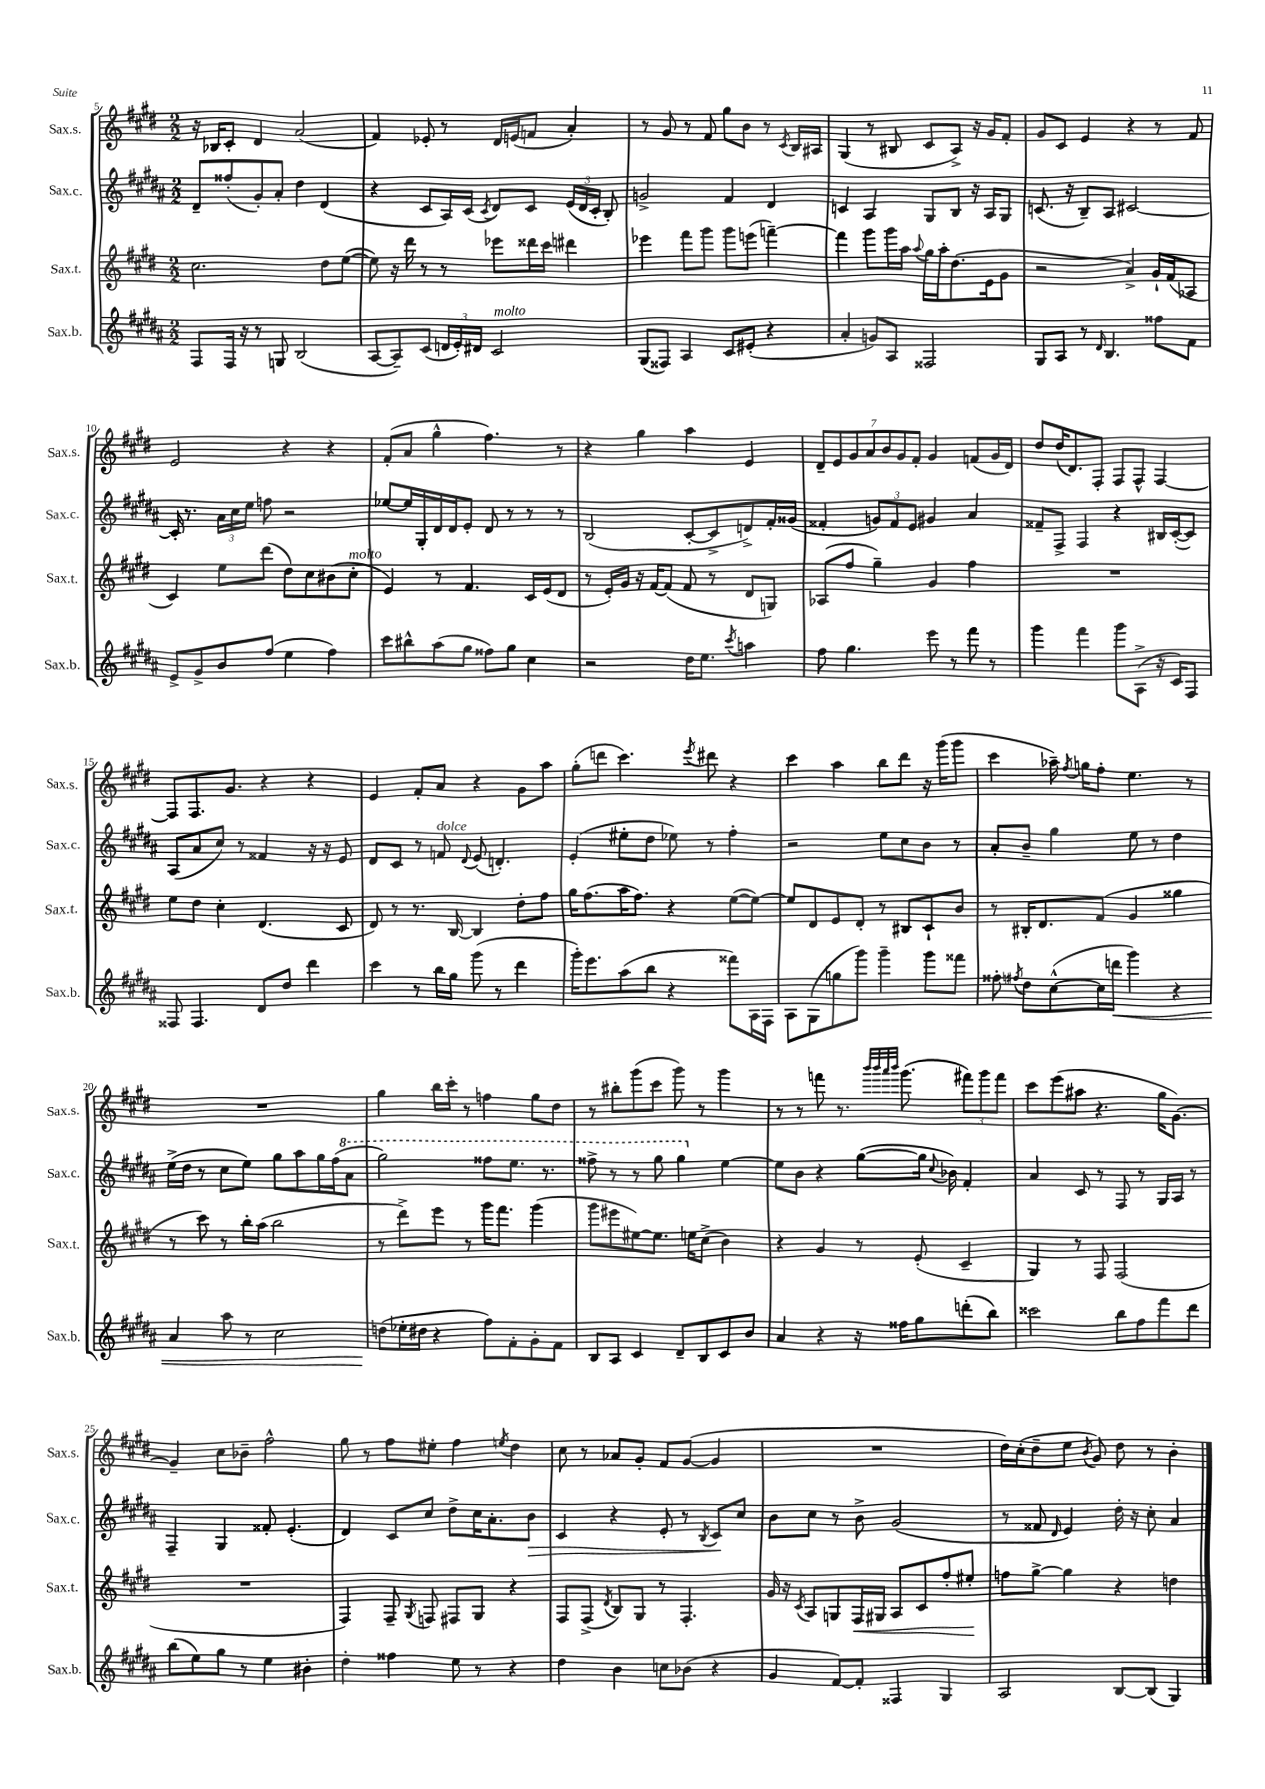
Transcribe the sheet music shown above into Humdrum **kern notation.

**kern	**dynam	**kern	**dynam	**kern	**dynam	**kern
*part4	*part4	*part3	*part3	*part2	*part2	*part1
*staff4	*staff4	*staff3	*staff3	*staff2	*staff2	*staff1
*I"Sax.b.	*	*I"Sax.t.	*	*I"Sax.c.	*	*I"Sax.s.
*I'Sax.b.	*	*I'Sax.t.	*	*I'Sax.c.	*	*I'Sax.s.
*clefG2	*	*clefG2	*	*clefG2	*	*clefG2
*k[f#c#g#d#a#]	*	*k[f#c#g#d#]	*	*k[f#c#g#d#a#]	*	*k[f#c#g#d#]
*M2/2	*	*M2/2	*	*M2/2	*	*M2/2
=5	=5	=5	=5	=5	=5	=5
8F#/L	.	2.cc#\	.	8d#~/L	.	16r
.	.	.	.	.	.	16B-X/KL
16F#/Jk	.	.	.	(8ff##X'/	.	8c#'/J
16r	.	.	.	.	.	.
8r	.	.	.	8g#'/)	.	4d#/
8Gn/	.	.	.	8a#'/J	.	.
(2B/	.	.	.	4dd#\	.	(2a/
.	.	8dd#\L	.	(4d#/	.	.
.	.	([8ee\J	.	.	.	.
=6	=6	=6	=6	=6	=6	=6
[8A#/L	.	8ee\])	.	4r	.	4f#/)
8A#~/])	.	16r	.	.	.	.
.	.	16ddd#\	.	.	.	.
(8c#/J	.	8r	.	8c#/L	.	8e-X'/
24dn/LL	.	8r	.	16A#/L)	.	8r
24e'/)	.	.	.	.	.	.
.	.	.	.	(16c#/JJ	.	.
24d#X/JJ	.	.	.	.	.	.
.	.	.	.	8qc#/	.	.
!LO:TX:a:i:t=molto	!	!	!	!	!	!
2c#/	.	8eee-X\L	.	8d#/L)	.	16d#/LL
.	.	.	.	.	.	(16en/J
.	.	16ddd##X\L	.	8c#/J	.	8fn/J
.	.	16ccc#\JJ	.	.	.	.
.	.	4ddd#X\	.	(24e/LL	.	4a'/)
.	.	.	.	24d#/	.	.
.	.	.	.	24c#'/JJ	.	.
.	.	.	.	8B'/)	.	.
=7	=7	=7	=7	=7	=7	=7
(8G#/L	.	4eee-X\	.	2gn^/	.	8r
8F##X/J)	.	.	.	.	.	8g#/
4A#/	.	8fff#\L	.	.	.	8r
.	.	8ggg#\J	.	.	.	8f#/
8c#/L	.	8ggg#\L	.	4f#/	.	8gg#\L
(8e#X'/J	.	(8eeen\J	.	.	.	8b\J
4r	.	[4fffn~\)	.	4d#/	.	8r
.	.	.	.	.	.	8qc#/
.	.	.	.	.	.	16B/LL
.	.	.	.	.	.	16A#X/JJ
=8	=8	=8	=8	=8	=8	=8
4a#'/	.	4fff\]	.	4cn/	.	(4G#/
8gn/L)	.	8ggg#\L	.	4A#/	.	8r
8A#/J	.	16ggg#\L	.	.	.	8B#X/
.	.	16aa\JJ	.	.	.	.
.	.	8qqaa/	.	.	.	.
2F##X/	.	16gg#\LL	.	8G#/L	.	8c#/L
.	.	16aa'\J	.	.	.	.
.	.	(8.dd#\	.	8B/J	.	8A^/J)
.	.	.	.	16r	.	16r
.	.	16e\k	.	16A#/KL	.	16g#/KL
.	.	8g#\J	.	8G#/J	.	8f#'/J
=9	=9	=9	=9	=9	=9	=9
8G#/L	.	2r	.	(8.cn/	.	8g#/L
8A#/J	.	.	.	.	.	8c#/J
.	.	.	.	16r	.	.
8r	.	.	.	8B~/L)	.	4e/
16qqd#/	.	.	.	.	.	.
4.B/	.	.	.	8A#/J	.	.
.	.	4a^/)	.	[2c#X/	.	4r
8ff##X\L	.	16g#`/LL	.	.	.	8r
.	.	(16f#/J	.	.	.	.
8f#\J	.	8A-X/J	.	.	.	8f#/
!!LO:LB:g=z
=10	=10	=10	=10	=10	=10	=10
8e^/L	.	4c#/)	.	16c#'/]	.	2e/
.	.	.	.	8.r	.	.
8g#^/	.	.	.	.	.	.
8b/	.	8ee\L	.	24a#\LL	.	.
.	.	.	.	24cc#\	.	.
.	.	.	.	24ee\JJ	.	.
(8ff#/J	.	(8ddd#\J	.	8ffn\	.	.
4ee\	.	8dd#\L)	.	2r	.	4r
.	.	8cc#\	.	.	.	.
4ff#\)	.	(8b#X\	.	.	.	4r
!	!	!LO:TX:a:i:t=molto	!	!	!	!
.	.	8cc#'\J	.	.	.	.
=11	=11	=11	=11	=11	=11	=11
8ccc#\L	.	4e/)	.	[8ee-X/L	.	(8f#'/L
8bb#X^^\	.	.	.	16ee-/L]	.	8a/J
.	.	.	.	16G#'/	.	.
(8aa#\	.	8r	.	16d#/	.	4gg#^^\
.	.	.	.	16d#/J	.	.
8gg#\J	.	4.f#/	.	8e'/J	.	.
8ff##X\L)	.	.	.	8d#/	.	4.ff#\)
8gg#\J	.	.	.	8r	.	.
4cc#\	.	16c#/LL	.	8r	.	.
.	.	(16e/J	.	.	.	.
.	.	8d#/J	.	8r	.	8r
=12	=12	=12	=12	=12	=12	=12
2r	.	8r	.	(2B/	.	4r
.	.	16e'/LL)	.	.	.	.
.	.	16g#/JJ	.	.	.	.
.	.	16r	.	.	.	4gg#\
.	.	[16f#/KL	.	.	.	.
.	.	(8f#/J]	.	.	.	.
16dd#\KL	.	8f#/	.	[8c#'/L	.	4aa\
8.ee\J	.	.	.	.	.	.
.	.	8r	.	8c#^/]	.	.
8qccc#/	.	.	.	.	.	.
4aan\	.	8d#/L	.	8dn^/)	.	4e/
.	.	8Gn/J)	.	16f#'/L	.	.
.	.	.	.	(16g##X/JJ	.	.
=13	=13	=13	=13	=13	=13	=13
8ff#\	.	(8A-X/L	.	4f##X'/	.	14d#~/L
.	.	.	.	.	.	14e/
4.gg#\	.	8ff#/J	.	.	.	.
.	.	.	.	.	.	14g#/
.	.	.	.	.	.	14a/
.	.	4gg#~\)	.	12gn/L)	.	.
.	.	.	.	.	.	14b/
.	.	.	.	12f##/	.	.
.	.	.	.	.	.	14g#/
.	.	.	.	12e/J	.	.
.	.	.	.	.	.	14f#'/J
8eee\	.	4g#/	.	4g#X/	.	4g#/
8r	.	.	.	.	.	.
8fff#\	.	4ff#\	.	4a#/	.	(8fn/L
8r	.	.	.	.	.	16g#/L
.	.	.	.	.	.	16d#/JJ)
=14	=14	=14	=14	=14	=14	=14
4ggg#\	.	1r	.	8f##X~/L	.	8dd#/L
.	.	.	.	8F#^/J	.	(16dd#/K
.	.	.	.	.	.	8.d#/)
4fff#\	.	.	.	4F#/	.	.
.	.	.	.	.	.	8F#'/J
8ggg#\L	.	.	.	4r	.	8F#/L
(8A#^\J	.	.	.	.	.	8F#^^/J
16r	.	.	.	16B#X/LL	.	[4F#/
16c#/KL)	.	.	.	([16c#'/J	.	.
8F#/J	.	.	.	8c#/J])	.	.
!!LO:LB:g=z
=15	=15	=15	=15	=15	=15	=15
8F##X/	.	8ee\L	.	(8A#/L	.	8F#/L]
4.F##/	.	8dd#\J	.	8a#/	.	8.F#/
.	.	4cc#'\	.	8cc#/J)	.	.
.	.	.	.	.	.	8.g#/J
.	.	.	.	8r	.	.
8d#/L	.	(4.d#/	.	4f##X/	.	4r
8dd#/J	.	.	.	.	.	.
4ddd#\	.	.	.	16r	.	4r
.	.	.	.	16r	.	.
.	.	8c#/	.	8e/	.	.
=16	=16	=16	=16	=16	=16	=16
4ccc#\	.	8d#/)	.	8d#/L	.	4e/
.	.	8r	.	8c#/J	.	.
8r	.	8.r	.	8r	.	8f#'/L
!	!	!	!	!LO:TX:a:i:t=dolce	!	!
16bb\LL	.	.	.	8fn/	.	8a/J
16gg#\JJ	.	[16B/	.	.	.	.
.	.	.	.	8qqd#/	.	.
(8ggg#\	.	4B/]	.	(8e/	.	4r
8r	.	.	.	4.dn'/)	.	.
4ddd#\	.	8dd#'\L	.	.	.	8g#\L
.	.	8ff#\J	.	.	.	8aa\J
=17	=17	=17	=17	=17	=17	=17
16ggg#'\KL)	.	16gg#\KL	.	(4e'/	.	(8gg#'\L
8.eee\	.	(8.ff#\	.	.	.	.
.	.	.	.	.	.	8dddn\J
(8aa#\	.	16aa\K	.	8ee#X'\L	.	4.ccc#\)
.	.	8.ff#\J)	.	.	.	.
8bb\J	.	.	.	8dd#\J	.	.
4r	.	4r	.	8ee-X\)	.	.
.	.	.	.	.	.	8qeee/
.	.	.	.	8r	.	8ddd#X\
8fff##X\L)	.	([8ee\L	.	4ff#'\	.	4r
16A#\L	.	8ee\J_)	.	.	.	.
16F#\JJ	.	.	.	.	.	.
=18	=18	=18	=18	=18	=18	=18
8A#\L	.	8ee/L]	.	2r	.	4ccc#\
(8G#\	.	8d#/	.	.	.	.
8ggn\	.	8e/	.	.	.	4aa\
8ggg#\J)	.	8d#'/J	.	.	.	.
4ggg#~\	.	8r	.	8ee\L	.	8bb\L
.	.	8B#X/L	.	8cc#\	.	8ddd#\J
8ggg#\L	.	8c#`/	.	8b\J	.	16r
.	.	.	.	.	.	(16ggg#\KL
8fff##X\J	.	8b/J	.	8r	.	8ggg#\J
=19	=19	=19	=19	=19	=19	=19
8ff##X'\	.	8r	.	8a#'/L	.	4ccc#\
8qff#X/	.	.	.	.	.	.
8dd#\L	.	16B#X'/KL	.	8b~/J	.	.
.	.	8.d#/	.	.	.	.
([8cc#^^\	.	.	.	4gg#\	.	16aa-X~\)
.	.	.	.	.	.	8qff#/
.	.	.	.	.	.	16ggn\KL
16cc#\L]	.	(8f#/J	.	.	.	8ff#'\J
!	!LO:HP:b	!	!	!	!	!
16dddn\JJ	<	.	.	.	.	.
4ggg#\)	.	4g#/	.	8ee\	.	4.ee\
.	.	.	.	8r	.	.
4r	.	4gg##X\	.	4dd#\	.	.
.	.	.	.	.	.	8r
!!LO:LB:g=z
=20	=20	=20	=20	=20	=20	=20
4a#/	.	8r	.	(16ee^\LL	.	1r
.	.	.	.	16dd#\JJ	.	.
.	.	8ccc#\)	.	8r	.	.
8aa#\	.	8r	.	8cc#\L	.	.
8r	.	16bb'\LL	.	8ee\J)	.	.
.	.	(16aa\JJ	.	.	.	.
2cc#\	.	2bb\	.	8gg#\L	.	.
.	.	.	.	8aa#\	.	.
.	.	.	.	16gg#\L	.	.
.	.	.	.	(16ff#\J	.	.
*	*	*	*	*8va	*	*
.	.	.	.	8aa#\J	.	.
=21	=21	=21	=21	=21	=21	=21
(8ddn\L	.	8r	.	2ggg#\)	.	4gg#\
16ee-X'\L	[	8ddd#^\L)	.	.	.	.
16dd#X\JJ	.	.	.	.	.	.
4r	.	8eee\J	.	.	.	16bb\LL
.	.	.	.	.	.	16ccc#'\JJ
.	.	8r	.	.	.	8r
8ff#\L)	.	16ggg#\KL	.	8fff##X\L	.	4ffn\
.	.	8.fff#\J	.	.	.	.
8f#'\	.	.	.	8.eee\J	.	.
8g#'\	.	(4ggg#\	.	.	.	8gg#\L
.	.	.	.	8.r	.	.
8f#\J	.	.	.	.	.	8dd#\J
=22	=22	=22	=22	=22	=22	=22
8B/L	.	8ggg#\L	.	8fff##X^\	.	8r
8A#/J	.	8eee#X\	.	8r	.	8bb#X'\L
4c#/	.	[8ee#X\)	.	8r	.	(8ggg#\
.	.	8.ee#\J]	.	8ggg#\	.	8ccc#\J
8d#~/L	.	.	.	4ggg#\	.	8ggg#\)
.	.	16een\KL	.	.	.	.
8B/	.	(8cc#^\J	.	.	.	8r
*	*	*	*	*X8va	*	*
8c#/	.	4b\)	.	[4ee\	.	4ggg#\
8b/J	.	.	.	.	.	.
=23	=23	=23	=23	=23	=23	=23
4a#/	.	4r	.	8ee\L]	.	8r
.	.	.	.	8b\J	.	8r
4r	.	4g#/	.	4r	.	8fffn\
.	.	.	.	.	.	8.r
16r	.	8r	.	([8gg#\L	.	.
.	.	.	.	.	.	32qqbbb/LLL
.	.	.	.	.	.	32qqbbb/
.	.	.	.	.	.	32qqaaa/
.	.	.	.	.	.	32qqbbb/JJJ
16ff##X\KL	.	.	.	.	.	(8.ggg#\
8gg#\	.	(8e'/	.	16gg#\Jk]	.	.
.	.	.	.	8qqcc#/	.	.
.	.	.	.	16b-X\)	.	.
(8dddn'\	.	4c#~/	.	4f#'/	.	12fff#X\L)
.	.	.	.	.	.	12ggg#\
8bb\J)	.	.	.	.	.	.
.	.	.	.	.	.	12fff#\J
=24	=24	=24	=24	=24	=24	=24
2ccc##X\	.	4G#/)	.	4a#/	.	8ccc#\L
.	.	.	.	.	.	(8eee\
.	.	8r	.	8c#/	.	8aa#X\J
.	.	8F#/	.	8r	.	4.r
8bb\L	.	(2F#/	.	8F#/	.	.
8ff#\	.	.	.	8r	.	.
8fff#\	.	.	.	16G#/LL	.	16gg#\KL
.	.	.	.	16A#/JJ	.	[8.g#\J)
8ddd#\J	.	.	.	8r	.	.
!!LO:LB:g=z
=25	=25	=25	=25	=25	=25	=25
(8bb\L	.	1r	.	4F#~/	.	4g#~/]
8ee\)	.	.	.	.	.	.
8gg#\J	.	.	.	4G#/	.	8cc#\L
8r	.	.	.	.	.	8b-X~\J
4ee\	.	.	.	8f##X'/	.	2ff#^^\
.	.	.	.	(4.e'/	.	.
4b#X'\	.	.	.	.	.	.
=26	=26	=26	=26	=26	=26	=26
4dd#'\	.	4F#/)	.	4d#/)	.	8gg#\
.	.	.	.	.	.	8r
4ff##X\	.	8F#~/	.	8c#/L	.	8ff#\L
.	.	8qG#/	.	.	.	.
.	.	8Fn/	.	8cc#/J	.	8ee#X'\J
8ee\	.	8F#X/L	.	8dd#^\L	.	4ff#\
8r	.	8G#/J	.	16cc#\K	.	.
.	.	.	.	8.a#'\	.	.
.	.	.	.	.	.	8qeen/
4r	.	4r	.	.	.	4dd#\
!	!	!	!	!	!LO:HP:b	!
.	.	.	.	8b\J	>	.
=27	=27	=27	=27	=27	=27	=27
4dd#\	.	8F#/L	.	4c#/	.	8cc#\
.	.	(8F#^/J	.	.	.	8r
.	.	8qd#/	.	.	.	.
4b\	.	8B/L)	.	4r	.	8a-X/L
.	.	8G#/J	.	.	.	8g#'/J
8ccn\L	.	8r	.	8e'/	.	8f#/L
(8b-X\J	.	4.F#'/	.	8r	.	([8g#/J
.	.	.	.	8qB/	.	.
4r	.	.	.	8c#/L	.	4g#/]
.	.	.	.	8cc#/J	]	.
=28	=28	=28	=28	=28	=28	=28
4g#/	.	16g#/	.	8b\L	.	1r
.	.	16r	.	.	.	.
.	.	8qc#/	.	.	.	.
.	.	8A/L	.	8cc#\J	.	.
[8f#/L)	.	8Gn/	.	8r	.	.
!	!	!	!LO:HP:b	!	!	!
8f#'/J]	.	16F#/L	<	8b^\	.	.
.	.	16G#X/JJ	.	.	.	.
4F##X/	.	8A/L	.	(2g#/	.	.
.	.	8c#/	.	.	.	.
4G#/	.	8ff#'/	.	.	.	.
.	.	8ee#X'/J	.	.	.	.
.	.	.	[	.	.	.
=29	=29	=29	=29	=29	=29	=29
2A#/	.	8ffn\L	.	8r	.	16dd#\LL)
.	.	.	.	.	.	(16cc#'\J
.	.	[8gg#^\J	.	8f##X/	.	8dd#~\
.	.	.	.	16qqd#/	.	.
.	.	4gg#\]	.	4e/)	.	8ee\J
.	.	.	.	.	.	8qb/
.	.	.	.	.	.	8g#/)
[8B/L	.	4r	.	16dd#'\	.	8dd#\
.	.	.	.	16r	.	.
(8B/J]	.	.	.	8cc#'\	.	8r
4G#/)	.	4ddn\	.	4a#/	.	4b'\
==	==	==	==	==	==	==
*-	*-	*-	*-	*-	*-	*-
